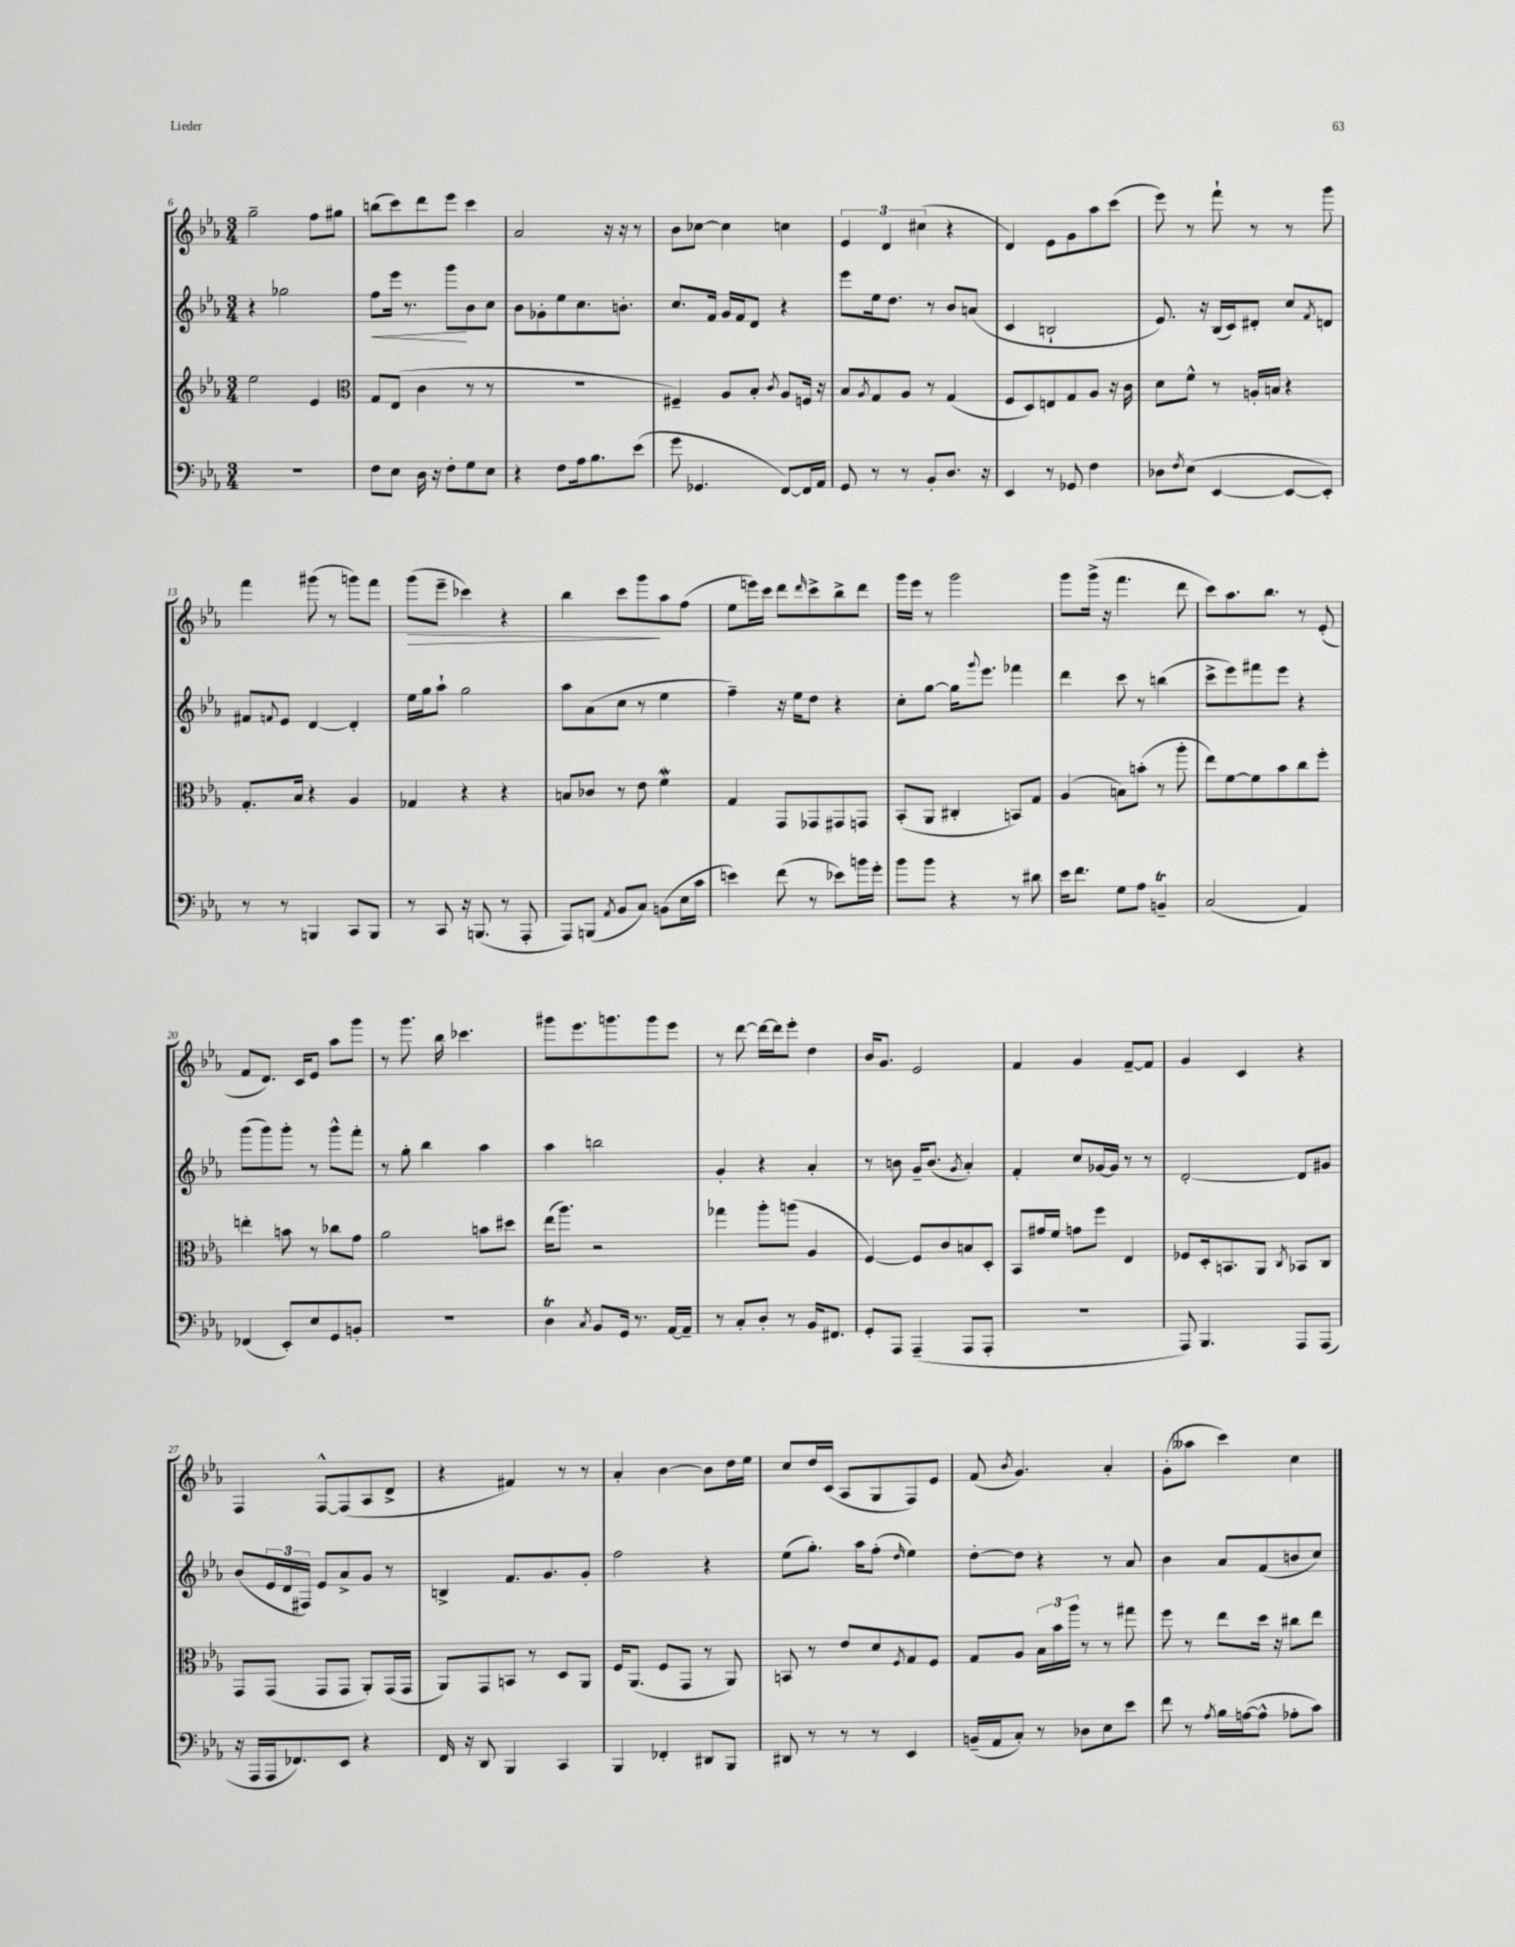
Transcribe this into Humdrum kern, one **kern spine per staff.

**kern	**kern	**kern	**dynam	**kern	**dynam
*part4	*part3	*part2	*part2	*part1	*part1
*staff4	*staff3	*staff2	*staff2	*staff1	*staff1
*clefF4	*clefG2	*clefG2	*	*clefG2	*
*k[b-e-a-]	*k[b-e-a-]	*k[b-e-a-]	*	*k[b-e-a-]	*
*M3/4	*M3/4	*M3/4	*	*M3/4	*
=6	=6	=6	=6	=6	=6
2.r	2ee-\	4r	.	2gg~\	.
.	.	2gg-X\	.	.	.
.	4e-/	.	.	8ff\L	.
.	.	.	.	8gg#X\J	.
=7	=7	=7	=7	=7	=7
*	*clefC3	*	*	*	*
!	!	!	!LO:HP:b	!	!
8F\L	8G/L	8ff\L	<	(8bbn\L	.
8E-\J	(8E-/J	16eee-\Jk	.	8ccc\)	.
.	.	8.r	.	.	.
16D\	4c\	.	.	8ddd\	.
16r	.	.	.	.	.
8F'\L	.	8ggg\L	.	8eee-\J	.
8G\	8r	8b-\	[	4ccc\	.
8E-\J	8r	8cc\J	.	.	.
=8	=8	=8	=8	=8	=8
4r	2.r	8b-\L	.	2a-/	.
.	.	8g-X'\	.	.	.
8F\L	.	8ee-\	.	.	.
16A-\k	.	8.cc\	.	.	.
8.B-\	.	.	.	.	.
.	.	.	.	16r	.
.	.	8.bn'\J	.	16r	.
(8e-\J	.	.	.	8r	.
=9	=9	=9	=9	=9	=9
8g\	4F#X~/)	8.cc/L	.	8b-\L	.
4.GG-X/	.	.	.	[8cc-X\J	.
.	.	16f/Jk	.	.	.
.	8A-/L	16g/LL	.	4cc-\]	.
.	.	16f/J	.	.	.
.	8B-'/J	8d/J	.	.	.
.	8qc/	.	.	.	.
[8FF/L)	8A-/L	4r	.	4ccn\	.
16FF/L]	16Fn/Jk	.	.	.	.
16AA-/JJ	16r	.	.	.	.
=10	=10	=10	=10	=10	=10
8GG/	8B-/L	8eee-\L	.	6e-/	.
.	8qA-/	.	.	.	.
8r	8G/	16ee-\k	.	.	.
.	.	.	.	6d/	.
.	.	8.dd\J	.	.	.
8r	8A-/J	.	.	.	.
.	.	.	.	(6cc#X\	.
8BB-'/L	8r	8r	.	.	.
8.D/J	(4G/	8b-/L	.	4r	.
.	.	(8an/J	.	.	.
16r	.	.	.	.	.
=11	=11	=11	=11	=11	=11
4EE-/	8F/L	4c/	.	4d/)	.
.	8D/)	.	.	.	.
8r	8En/	2Bn`/	.	8e-\L	.
8GG-X/	8G/	.	.	8g\	.
4F\	8A-/J	.	.	8aa-\	.
.	16r	.	.	(8ccc\J	.
.	16c\	.	.	.	.
=12	=12	=12	=12	=12	=12
8D-X\L	8d\L	8.e-/)	.	8eee-\)	.
8qF/	.	.	.	.	.
(8E-\J	8f^^\J	.	.	8r	.
.	.	16r	.	.	.
[4EE-/	8r	(16B-/LL	.	8fff`\	.
.	.	16c/J)	.	.	.
.	16An'/LL	8d#X'/J	.	8r	.
.	16Bn/JJ	.	.	.	.
8EE-/L_	4r	8cc/L	.	8r	.
.	.	8qf/	.	.	.
8EE-'/J])	.	8dn/J	.	8ggg\	.
!!LO:LB:g=z
=13	=13	=13	=13	=13	=13
8r	8.G'/L	8f#X/L	.	4fff\	.
.	.	8qqfn/	.	.	.
8r	.	8e-/J	.	.	.
.	16B-/Jk	.	.	.	.
4BBBn/	4r	[4d/	.	(8ggg#X\	.
.	.	.	.	8r	.
8CC/L	4A-/	4d'/]	.	8gggn\L)	.
8BBB/J	.	.	.	8fff\J	.
=14	=14	=14	=14	=14	=14
!	!	!	!	!	!LO:HP:b
8r	4G-X/	16ee-\LL	.	(8ggg\L	>
.	.	16gg\J	.	.	.
8CC/	.	8aa-`\J	.	8eee-~\J	.
16r	4r	2gg\	.	4ccc-X\)	.
(8.BBBn/	.	.	.	.	.
8r	4r	.	.	4r	.
8AAA-'/	.	.	.	.	.
=15	=15	=15	=15	=15	=15
8AAA-/L)	8Bn/L	8aa-\L	.	4bb-\	.
(8BBBn/J	8c-X/J	(8a-\	.	.	.
8qAA-/	.	.	.	.	.
8BB-/L	8r	8cc\J	.	8ccc\L	.
8C/J)	8e-\	8r	.	8ggg\	.
(8BBn\L	4fW\	4ee-\	.	8aa-\	]
16E-\L	.	.	.	(8ff\J	.
16c\JJ	.	.	.	.	.
=16	=16	=16	=16	=16	=16
4en\)	4G/	4ff~\)	.	8ee-\L	.
.	.	.	.	16eeen\L)	.
.	.	.	.	16ccc\JJ	.
(8f\	8GG/L	16r	.	8ddd\L	.
.	.	16ee-\KL	.	.	.
.	.	.	.	16qqddd/	.
8r	8GG-X/	8dd\J	.	8ccc^\	.
8e-X\L)	8GG#X/	4r	.	8bb-^\	.
16bn\L	8GGn/J	.	.	8ddd\J	.
16g'\JJ	.	.	.	.	.
=17	=17	=17	=17	=17	=17
8b-\L	(8BB-'/L	8cc'\L	.	16ggg\LL	.
.	.	.	.	16eee-\JJ	.
8b-\J	8AA-/J	[8gg\J	.	8r	.
4r	4C#X'/	16gg\KL]	.	2ggg\	.
.	.	8qqggg/	.	.	.
.	.	8.eee-\J	.	.	.
8r	8BBn/L)	4fff-X\	.	.	.
8d#X\	8G/J	.	.	.	.
=18	=18	=18	=18	=18	=18
16e-\KL	(4A-/	4ddd\	.	8ggg\L	.
8.f\J	.	.	.	.	.
.	.	.	.	(16ggg^\Jk	.
.	.	.	.	16r	.
8G\L	8Bn\L)	8ccc\	.	4.fff\	.
8A-\J	(8bn'\J	8r	.	.	.
4BBnt~/	8r	(4bbn\	.	.	.
.	8aa-'\	.	.	8ddd\	.
=19	=19	=19	=19	=19	=19
(2C/	8ee-\L)	8ccc^\L	.	8ccc\L)	.
.	[8f\	8eee-\)	.	8.aa-\	.
.	8f\]	8fff#X\	.	.	.
.	.	.	.	8.bb-\J	.
.	8b-\	8eee-\J	.	.	.
4AA-/)	8cc\	4r	.	8r	.
.	8ff'\J	.	.	(8e-'/	.
!!LO:LB:g=z
=20	=20	=20	=20	=20	=20
(4FF-X/	4een'\	(8ggg\L	.	8f/L	.
.	.	8ggg\)	.	8.d/J)	.
8EE-'/L)	8bn\	8ggg'\J	.	.	.
.	.	.	.	16c/KL	.
8E-/	8r	8r	.	8e-/J	.
8GG/	8cc-X\L	8ggg^^\L	.	8aa-\L	.
8BBn'/J	8g\J	8fff'\J	.	8ggg\J	.
=21	=21	=21	=21	=21	=21
2.r	2a-\	8r	.	8r	.
.	.	8gg'\	.	8.ggg\	.
.	.	4bb-\	.	.	.
.	.	.	.	16bb-\	.
.	.	.	.	4.ccc-X\	.
.	8bn\L	4aa-\	.	.	.
.	8dd#X\J	.	.	.	.
=22	=22	=22	=22	=22	=22
4Dt\	(16ee-\KL	4aa-\	.	8ggg#X\L	.
.	8.aa-\J)	.	.	.	.
.	.	.	.	8.eee-\	.
8qC/	.	.	.	.	.
8BB-/L	2r	2bbn\	.	.	.
.	.	.	.	8.gggn\	.
16GG/Jk	.	.	.	.	.
8.r	.	.	.	.	.
.	.	.	.	8ggg\	.
[16AA-/LL	.	.	.	8eee-\J	.
16AA-~/JJ]	.	.	.	.	.
=23	=23	=23	=23	=23	=23
8r	4gg-X\	4g'/	.	8r	.
8C'/L	.	.	.	[8ddd\	.
8D'/J	8aa-'\L	4r	.	16ddd\LL_	.
.	.	.	.	16ddd\J]	.
8r	(8aan\J	.	.	8eee-'\J	.
16BB-/KL	4A-/	4a-'/	.	4dd\	.
8.FF#X/J	.	.	.	.	.
=24	=24	=24	=24	=24	=24
8GG'/L	[4F/)	8r	.	16b-/KL	.
.	.	.	.	8.g/J	.
8AAA-/J	.	8bn\	.	.	.
(4AAA-~/	8F/L]	16g~/KL	.	2e-/	.
.	.	(8.b/J	.	.	.
.	8c/	.	.	.	.
.	.	8qg/	.	.	.
8AAA-/L	8Bn/	4a-'/)	.	.	.
8AAA-'/J	8D'/J	.	.	.	.
=25	=25	=25	=25	=25	=25
2.r	8BB-/L	4f'/	.	4f/	.
.	16g#X/L	.	.	.	.
.	16f/JJ	.	.	.	.
.	8gn\L	8cc/L	.	4g/	.
.	8ff\J	[16g-X/L	.	.	.
.	.	16g-/JJ]	.	.	.
.	4E-/	8r	.	[8f~/L	.
.	.	8r	.	8f/J]	.
=26	=26	=26	=26	=26	=26
8AAA-/)	8F-X/L	[2d'/	.	4g/	.
4.BBB-/	16D'/k	.	.	.	.
.	8.BBn/	.	.	.	.
.	.	.	.	4c/	.
.	8AA-/J	.	.	.	.
.	8qC/	.	.	.	.
8AAA-/L	8BB-X/L	8d/L]	.	4r	.
(8AAA-/J	8C/J	8g#X/J	.	.	.
!!LO:LB:g=z
=27	=27	=27	=27	=27	=27
16r	8GG/L	(8b-/L	.	4F/	.
16AAA-/LL	.	.	.	.	.
16AAA-/J	(8GG/J	24e-/L	.	.	.
.	.	24d/	.	.	.
8.FF-X/)	.	.	.	.	.
.	.	24F#X/JJ)	.	.	.
.	8GG/L	8e-/L	.	[8F^^/L	.
8EE-/J	8GG/J	8a-^/	.	(8F/]	.
4r	8AA-'/L)	8g/J	.	8A-/	.
.	(16GG/L	8r	.	8d^/J	.
.	16GG/JJ	.	.	.	.
=28	=28	=28	=28	=28	=28
16FF/	8AA-/L)	4Bn^/	.	4r	.
16r	.	.	.	.	.
8DD/	8GG/	.	.	.	.
4BBB-/	8BBn/J	8.f/L	.	4f#X/)	.
.	8r	.	.	.	.
.	.	8.g/	.	.	.
4CC/	8D/L	.	.	8r	.
.	8AA-/J	8g'/J	.	8r	.
=29	=29	=29	=29	=29	=29
4BBB-/	16F/KL	2ff\	.	4a-'/	.
.	(8.AA-/J	.	.	.	.
4FF-X'/	8F/L	.	.	[4b-\	.
.	8GG/J	.	.	.	.
8DD#X/L	8r	4r	.	8b-\L]	.
8BBB-/J	8AA-/)	.	.	16dd\L	.
.	.	.	.	16ee-\JJ	.
=30	=30	=30	=30	=30	=30
8DD#X/	8BBn/	(8ee-\L	.	8cc/L	.
8r	8r	8.gg'\J)	.	16dd/L	.
.	.	.	.	(16c/JJ	.
8r	8e-/L	.	.	8A-/L	.
.	.	16aa-\KL	.	.	.
8r	8d/	(8ff'\J	.	8G/	.
.	8qF/	16qqdd/	.	.	.
4EE-/	8G/	4ee-\)	.	8F/)	.
.	8F/J	.	.	8e-/J	.
=31	=31	=31	=31	=31	=31
(16BBn~/LL	8G/L	[8dd'\L	.	(8f/	.
16AA-/J	.	.	.	.	.
.	.	.	.	8qb-/	.
8C'/J)	8A-/J	8dd\J]	.	4.g/)	.
8r	24B-\LL	4r	.	.	.
.	24b-\	.	.	.	.
.	24aa-\JJ	.	.	.	.
8D-X\L	8r	.	.	.	.
8E-\	8r	8r	.	4a-'/	.
8e-\J	8gg#X\	8a-/	.	.	.
=32	=32	=32	=32	=32	=32
8f\	8ff\	4b-\	.	(8g'\L	.
8r	8r	.	.	8aa--X\J	.
8qA-/	.	.	.	.	.
16B-\LL	8ee-\L	8a-/L	.	4ccc\)	.
([16An\J	.	.	.	.	.
8A^^\J]	16dd\Jk	(8f/	.	.	.
.	16r	.	.	.	.
8A-X'\L	8cc#X\L	8bn/	.	4cc\	.
8c\J)	8ee-\J	8cc/J)	.	.	.
==	==	==	==	==	==
*-	*-	*-	*-	*-	*-
